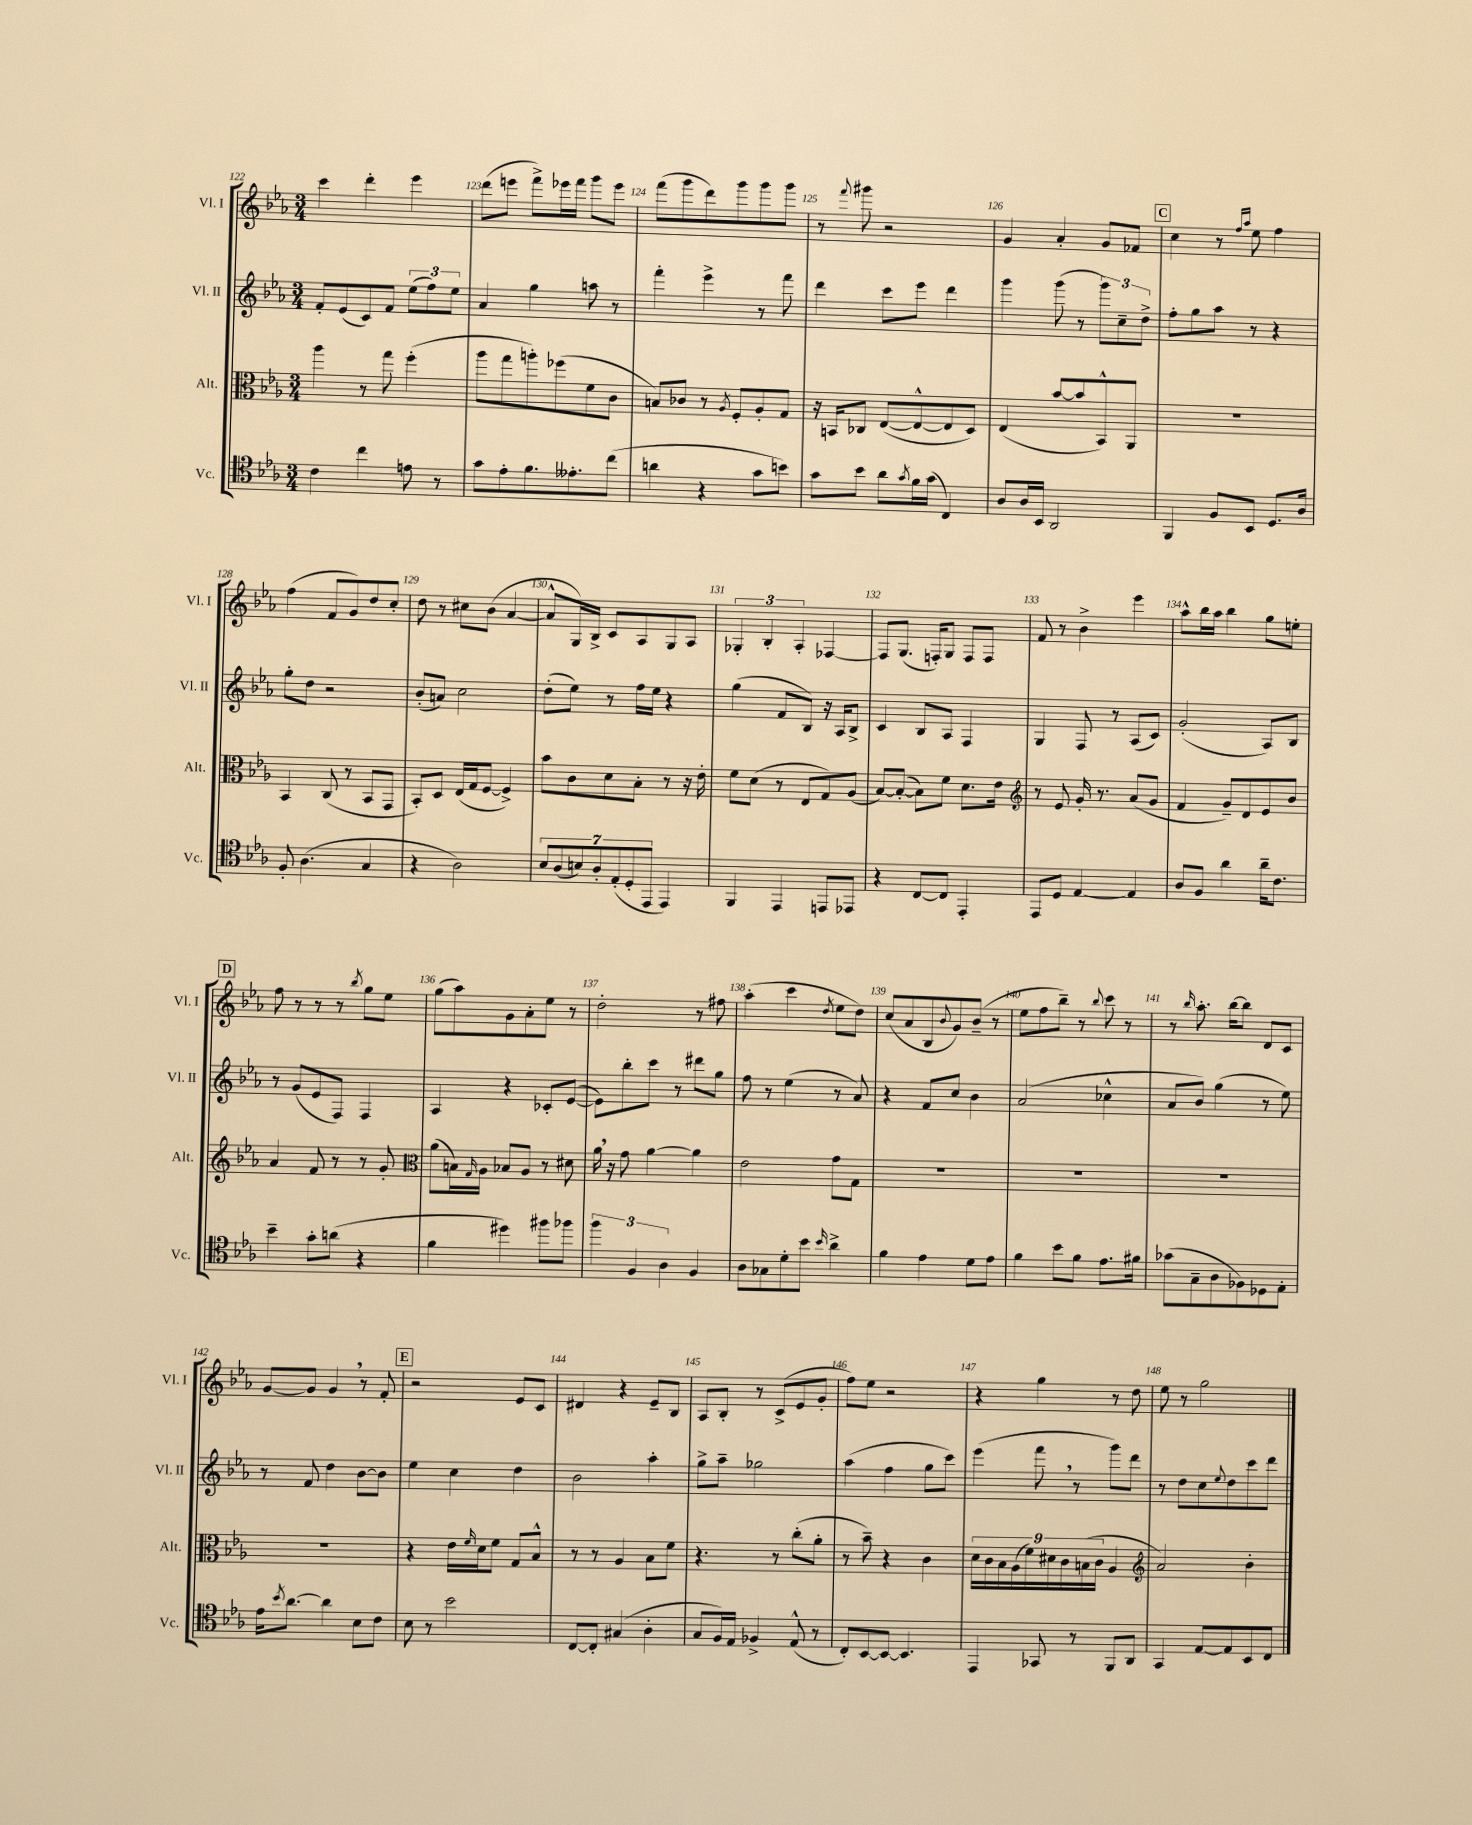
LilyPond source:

<<
\new StaffGroup <<
\new Staff = "s0" \with { instrumentName = "Vl. I" shortInstrumentName = "Vl. I" } {
    \clef treble \key ees \major \numericTimeSignature \time 3/4
    c'''4 d'''4-. ees'''4 |
    d'''8( e'''8 f'''8->) ees'''16 f'''16 g'''8 ees'''8 |
    f'''8( g'''8 d'''8) g'''8 g'''8 g'''8 |
    r8 \appoggiatura { f'''8 } gis'''8 r2 |
    g'4 aes'4-. g'8 fes'8 |
    \mark \markup { \box "C" } c''4 r8 \grace { f''16 aes''16 } ees''8 f''4 |
    f''4( f'8 g'8) d''8 c''8-. |
    d''8 r8 cis''8 bes'8( aes'4~ |
    aes'8-^ g16) bes16-> c'8 aes8 g8 aes8 |
    \tuplet 3/2 { ges4-. bes4-. aes4-. } fes4~ |
    fes8 g8.( f16-.) g8 f8 f8 |
    f'8 r8 bes'4-> ees'''4 |
    aes''8-^ bes''16 aes''16 bes''4 g''8 e''8-. |
    \mark \markup { \box "D" } f''8 r8 r8 r8 \acciaccatura { bes''8 } g''8 ees''8 |
    g''8( aes''8) g'8 aes'8-. ees''8 r8 |
    d''2-. r8 fis''8 |
    aes''4-.( c'''4 \acciaccatura { d''8 } ees''8 d''8) |
    c''8( aes'8 bes8 \appoggiatura { bes'8 } g'8) bes'8--( r8 |
    ees''8 f''8 bes''8--) r8 \appoggiatura { bes''8 } c'''8 r8 |
    r8 \grace { bes''16 } aes''8.-. bes''16~ bes''8 d'8 c'8 |
    g'8~ g'8 g'4 \breathe r8 f'8-. |
    \mark \markup { \box "E" } r2 ees'8 c'8 |
    dis'4 r4 ees'8-- bes8 |
    aes8 bes8-. r8 c'8->( ees'8 g'8-. |
    f''8) ees''8 r2 |
    r4 g''4 r8 d''8 |
    ees''8 r8 g''2 \bar "|." |
}
\new Staff = "s1" \with { instrumentName = "Vl. II" shortInstrumentName = "Vl. II" } {
    \clef treble \key ees \major \numericTimeSignature \time 3/4
    f'8-. ees'8( c'8) f'8 \tuplet 3/2 { ees''8( f''8) ees''8 } |
    aes'4 g''4 a''8 r8 |
    f'''4-. ees'''4-> r8 f'''8 |
    d'''4 c'''8 ees'''8 d'''4 |
    g'''4 g'''8( r8 \tuplet 3/2 { g'''8) c''8-- d''8-> } |
    \mark \markup { \box "C" } f''8-. g''8 aes''8 r8 r4 |
    g''8-. d''8 r2 |
    bes'8-.( a'8) c''2 |
    d''8-.( ees''8) r8 f''16 ees''16 r4 |
    g''4( f'8 bes8) r16 aes16 bes8-> |
    c'4 bes8 aes8 f4 |
    g4 f8 r8 aes8( c'8) |
    g'2-.( aes8) bes8 |
    \mark \markup { \box "D" } r8 g'8( ees'8 f8) f4 |
    aes4 r4 ces'8-. ees'8~( |
    ees'8) bes''8-. c'''8 r8 dis'''8 g''8 |
    f''8 r8 ees''4( r8 aes'8) |
    r4 f'8 c''8 bes'4 |
    aes'2( ces''4-^ |
    aes'8 bes'8) g''4( r8 ees''8) |
    r8 f'8 d''4 bes'8~ bes'8 |
    \mark \markup { \box "E" } ees''4 c''4 d''4 |
    bes'2 aes''4-. |
    g''8-> aes''8-- ges''2 |
    aes''4( f''4 g''8 c'''8) |
    ees'''4( f'''8 \breathe r8 g'''8) d'''8 |
    r8 d''8 c''8 \appoggiatura { ees''8 } d''8 c'''8 d'''8 \bar "|." |
}
\new Staff = "s2" \with { instrumentName = "Alt." shortInstrumentName = "Alt." } {
    \clef alto \key ees \major \numericTimeSignature \time 3/4
    aes''4 r8 g''8 f''4-.( |
    aes''8 g''8 a''8-.) fes''8( f'8 c'8 |
    b8) ces'8 r8 \acciaccatura { aes8 } f8-. aes8-. g8 |
    r16 b,16 ces8 ees8~( ees8~-^ ees8 d8) |
    ees4( bes'8~ bes'8 bes,8-^) aes,8 |
    \mark \markup { \box "C" } R2. |
    bes,4 c8( r8 bes,8 g,8 |
    bes,8-.) d8 ees16( g16 f8~ f4->) |
    bes'8 c'8 d'8 bes8-. r8 r16 ees'16-. |
    f'8 d'8( r8 ees8 g8) aes8( |
    bes8~) bes8~-.( bes8) f'8 d'8. ees'16 |
    \clef treble r8 ees'8 g'16-. r8. aes'8( g'8 |
    f'4 g'8--) d'8 ees'8 bes'8 |
    \mark \markup { \box "D" } aes'4 f'8 r8 r8 g'8-. |
    \clef alto aes'8( b16) \grace { g16 } aes16 bes8 aes8 r8 dis'8 |
    aes'16 \breathe r16 g'8 aes'4~ aes'4 |
    ees'2 g'8 g8 |
    R2. |
    R2. |
    R2. |
    R2. |
    \mark \markup { \box "E" } r4 ees'16 \grace { f'16 } d'16 f'8 g8 bes8-^ |
    r8 r8 aes4 bes8 f'8 |
    r4. r8 c''8-.( aes'8-. |
    r8 bes'8--) r4 c'4 |
    \tuplet 9/8 { d'16 c'16 bes16 aes16( f'16) dis'16 c'16 b16( c'16 } aes4 |
    \clef treble aes'2) bes'4-. \bar "|." |
}
\new Staff = "s3" \with { instrumentName = "Vc." shortInstrumentName = "Vc." } {
    \clef tenor \key ees \major \numericTimeSignature \time 3/4
    c'4 c''4 e'8 r8 |
    g'8 ees'8-. f'8. eeses'8.-. c''8( |
    a'4 r4 g'8 b'8) |
    g'8 bes'8 aes'8 \acciaccatura { g'8 } f'16 g'16( c4) |
    aes8 aes16 bes,16 aes,2 |
    \mark \markup { \box "C" } f,4 f8 bes,8 d8. aes16 |
    f8-. aes4.( g4 |
    r4 aes2) |
    \tuplet 7/4 { bes8 aes8( b8) aes8-. ees8-.( d8-. ees,8 } ees,4) |
    f,4 ees,4 e,8 ees,8 |
    r4 c8~ c8 ees,4-. |
    ees,8 d8 ees4~ ees4 |
    aes8 f8 aes'4 aes'16-- c'8. |
    \mark \markup { \box "D" } bes'4-- g'8-. a'8( r4 |
    f'4 dis''4) fis''8 fes''8 |
    \tuplet 3/2 { f''4 f4 aes4 } f4 |
    aes8 ges8 d'8-. bes'8 \grace { bes'16 } aes'4-> |
    f'4 ees'4 d'8 ees'8 |
    f'4 bes'8 f'8 ees'8. fis'16 |
    ges'8( g8-- aes8 fes8) des8 ees8-. |
    ees'16 \acciaccatura { bes'8 } aes'8.~ aes'4 bes8 c'8 |
    \mark \markup { \box "E" } bes8 r8 bes'2 |
    c8~ c8-. gis4( aes4-. |
    g8 f16) ees16 fes4-> ees8-^( r8 |
    c8-.) bes,8~ bes,8~ bes,4. |
    ees,4 ges,8 r8 f,8 aes,8 |
    g,4 ees8~ ees8 bes,8 c8 \bar "|." |
}
>>
>>
\layout { \context { \Score currentBarNumber = #122 \override BarNumber.break-visibility = ##(#f #t #t) barNumberVisibility = #all-bar-numbers-visible } }
